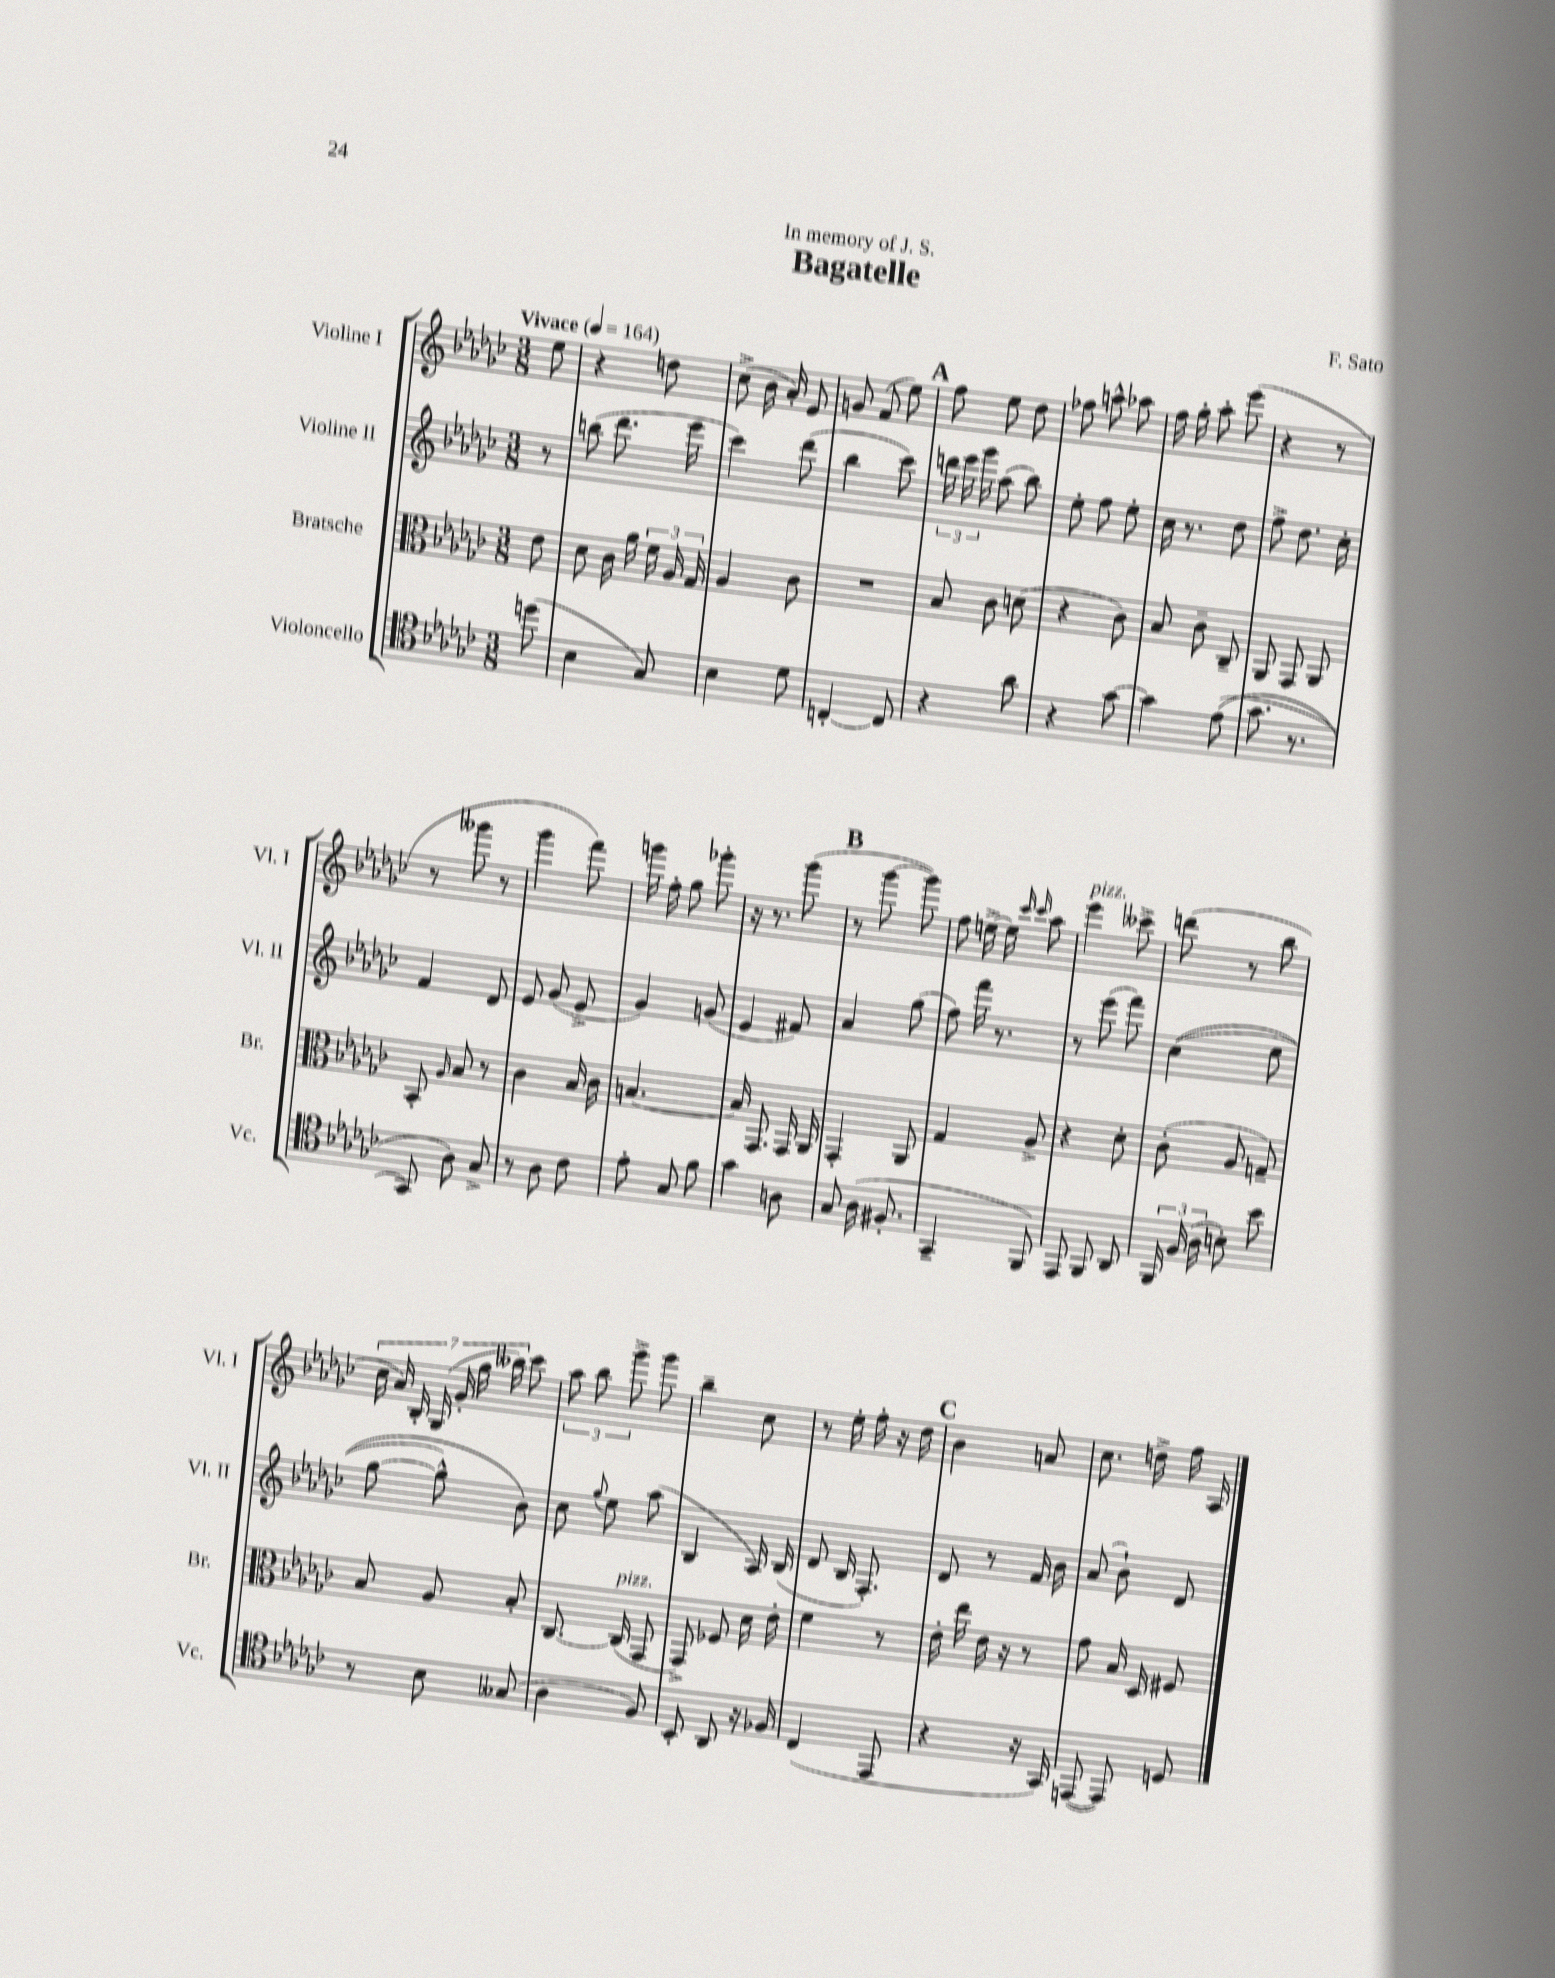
\header { title = "Bagatelle" composer = "F. Sato" dedication = "In memory of J. S." }
<<
\new StaffGroup <<
\new Staff = "s0" \with { instrumentName = "Violine I" shortInstrumentName = "Vl. I" } {
    \clef treble \key ges \major \numericTimeSignature \time 3/8 \partial 8 \tempo "Vivace" 4 = 164
    \autoBeamOff ees''8 |
    r4 d''8 |
    ces''8->( bes'16 aes'16-.) ees'8 |
    g'8 f'8( ees''8) |
    \mark \markup { \bold "A" } f''8 ees''8 des''8 |
    fes''8 a''8-^ aes''8 |
    f''16 ges''16-. aes''8-. ees'''8( |
    r4 r8 |
    r8 geses'''8 r8 |
    ges'''4 f'''8) |
    g'''16 f''16-. ges''8 ges'''8-. |
    r16 r8. ges'''8( |
    \mark \markup { \bold "B" } r8 ges'''8~ ges'''8) |
    f''8 e''16~-> e''16 \grace { ces'''16 ces'''16 } aes''8 |
    ees'''4^\markup { \italic "pizz." } ceses'''8-> |
    d'''8( r8 bes''8 |
    \tuplet 7/4 { ces''16 aes'16) bes16-. ges16( ges'16-. ges''16 beses''16) } ces'''8 |
    \tuplet 3/2 { aes''8 bes''8 ges'''8-> } ges'''8 |
    bes''4-- ces''8 |
    r8 ees''16-. f''16-. r16 des''16 |
    \mark \markup { \bold "C" } bes'4 a'8 |
    ces''8. d''16-> f''16 aes16 \bar "|." |
}
\new Staff = "s1" \with { instrumentName = "Violine II" shortInstrumentName = "Vl. II" } {
    \clef treble \key ges \major \numericTimeSignature \time 3/8 \partial 8
    \autoBeamOff r8 |
    b''8( des'''8. ees'''16 |
    ces'''4) des'''8( |
    bes''4 ces'''8) |
    \mark \markup { \bold "A" } \tuplet 3/2 { d'''16 ees'''16 ges'''16 } aes''8( bes''8) |
    ees''8-. f''8 ees''8-. |
    ces''16 r8. des''8 |
    f''8-> des''8. ces''16-. |
    f'4 des'8 |
    ees'8 ges'8( ees'8-> |
    ges'4) g'8( |
    ees'4 fis'8) |
    \mark \markup { \bold "B" } aes'4 ges''8( |
    f''8) f'''16 r8. |
    r8 ees'''8( f'''8) |
    ces''4(\( ees''8 |
    ges''8~ ges''8-^) bes'8\) |
    ces''8 \appoggiatura { ges''8 } ees''8 aes''8( |
    bes4 aes16) bes16( |
    des'8 bes16 f8.-.) |
    \mark \markup { \bold "C" } des'8 r8 f'16 bes'16 |
    aes'8( bes'8-!) des'8 \bar "|." |
}
\new Staff = "s2" \with { instrumentName = "Bratsche" shortInstrumentName = "Br." } {
    \clef alto \key ges \major \numericTimeSignature \time 3/8 \partial 8
    \autoBeamOff ees'8 |
    des'8 ces'16 aes'16 \tuplet 3/2 { f'16 aes16 ges16 } |
    aes4 ces'8 |
    R4. |
    \mark \markup { \bold "A" } bes8 ces'8 d'8( |
    r4 ces'8) |
    bes8 ces'8-- ces8-- |
    aes,8 ges,8 aes,8 |
    bes,8-. \grace { aes16 } bes8 r8 |
    ces'4 bes16 ces'16 |
    b4.~ |
    b16 ges,8. ges,16 aes,16 |
    \mark \markup { \bold "B" } ges,4-. aes,8 |
    ges4 aes8-> |
    r4 des'8-. |
    ces'8-.( aes8 g8--) |
    bes8 aes8 bes8-. |
    ces8.~ ces16^\markup { \italic "pizz." }( ges,8 |
    ges,8->) fes8 des'16 ees'16-. |
    f'4 r8 |
    \mark \markup { \bold "C" } ees'16-. ees''16 ees'16 r16 r8 |
    ges'8 bes16 des16 fis8 \bar "|." |
}
\new Staff = "s3" \with { instrumentName = "Violoncello" shortInstrumentName = "Vc." } {
    \clef tenor \key ges \major \numericTimeSignature \time 3/8 \partial 8
    \autoBeamOff d''8( |
    bes4 ges8) |
    bes4 des'8 |
    c4~-. c8 |
    \mark \markup { \bold "A" } r4 aes'8 |
    r4 ges'8~ |
    ges'4 ees'8(\( |
    ges'8. r8. |
    ges,8) aes8\) ges8-> |
    r8 aes8 ces'8 |
    ees'8-. ges8 f'8 |
    ges'4 a8 |
    \mark \markup { \bold "B" } ges8 aes16( fis8.-. |
    ges,4-- f,8) |
    ees,8 f,8 aes,8 |
    \tuplet 3/2 { f,16 f16( aes16 } b8-.) bes'8 |
    r8 bes8 geses8( |
    aes4 f8) |
    bes,8-. aes,8 r16 fes16 |
    ces4( ees,8 |
    \mark \markup { \bold "C" } r4 r16 ges,16) |
    e,8~( e,8) d8 \bar "|." |
}
>>
>>
\layout { \context { \Score \remove "Bar_number_engraver" } }
